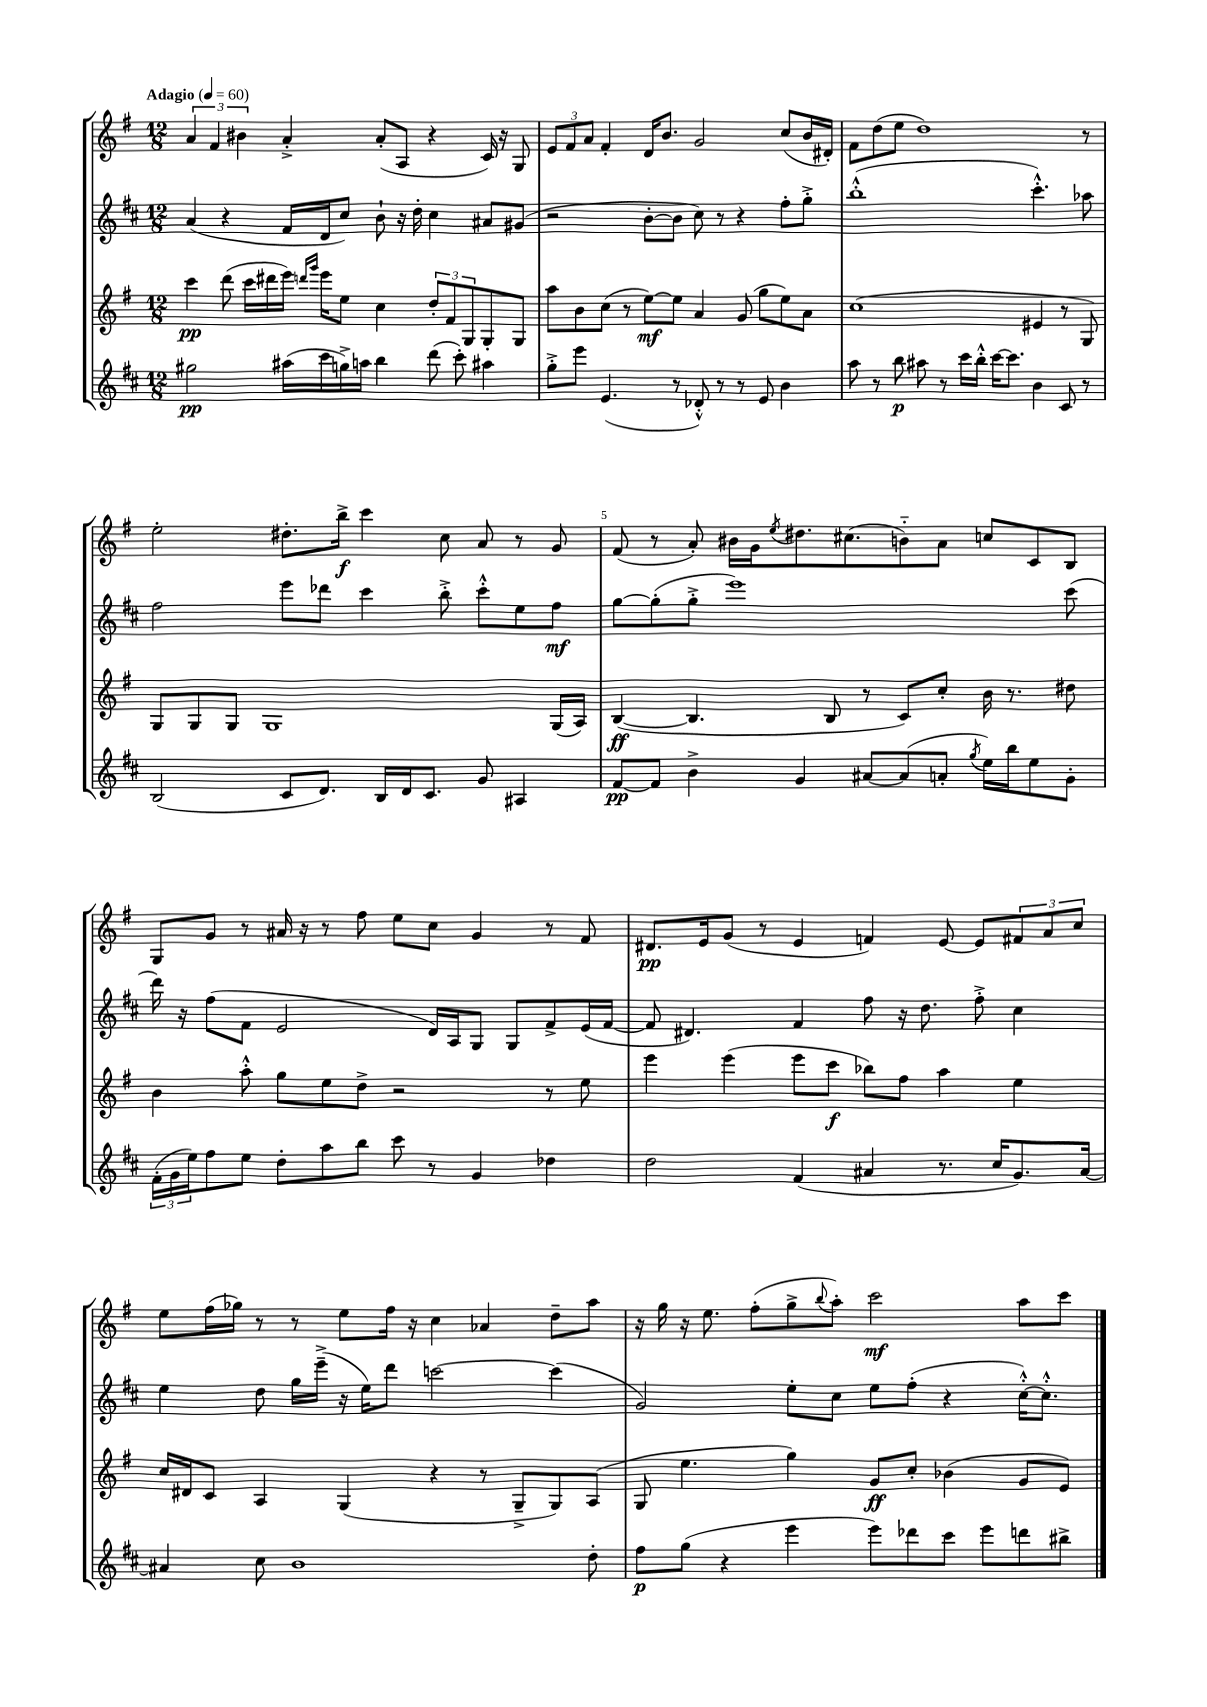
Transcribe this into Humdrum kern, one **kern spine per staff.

**kern	**kern	**kern	**kern
*staff4	*staff3	*staff2	*staff1
*clefG2	*clefG2	*clefG2	*clefG2
*k[f#c#]	*k[f#]	*k[f#c#]	*k[f#]
*M12/8	*M12/8	*M12/8	*M12/8
*MM60	*MM60	*MM60	*MM60
2gg#\	4ccc\	(4a/	6a/
.	.	.	6f#/
.	(8ddd\	4r	.
.	.	.	6b#\
.	16ccc\LL	.	.
.	16ddd#\	.	.
(16aa#\LL	16eee\JJ)	16f#/LL	4a'^/
.	16qqddd/LL	.	.
.	16qqggg/JJ	.	.
16ccc#\	16eee\LK	16d/J	.
16gg^\)	8ee\J	8cc#/J)	.
16aa\JJ	.	.	.
4bb\	4cc\	8b`\	(8a'/L
.	.	16r	8A/J
.	.	16dd'\	.
(8ddd\	12dd'/L	4cc#\	4r
.	12f#/	.	.
8ccc#'\)	.	.	.
.	12G/	.	.
4aa#\	8G'/	8a#/L	16c/)
.	.	.	16r
.	8G/J	(8g#/J	8G/
=	=	=	=
8gg'^\L	8aa\L	2r	12e/L
.	.	.	12f#/
8eee\J	8b\	.	.
.	.	.	12a/J
(4.e/	(8cc\J	.	4f#'/
.	8r	.	.
.	[8ee\L)	[8b'\L	16d/LK
.	.	.	8.b/J
8r	8ee\]J	8b\]J	.
8d-'^^/)	4a/	8cc#\)	2g/
8r	.	8r	.
8r	(8g/	4r	.
8e/	8gg\L	.	.
4b\	8ee\)	8ff#'\L	(8cc/L
.	8a\J	8gg'^\J	16b/L
.	.	.	16d#'/JJ)
=	=	=	=
8aa\	(1cc	(1bb'^^	8f#\L
8r	.	.	(8dd\
8bb\	.	.	8ee\J
8aa#\	.	.	1dd)
8r	.	.	.
16ccc#\LL	.	.	.
16bb'^^\JJ	.	.	.
[16ccc#\LK	.	.	.
8.ccc#\]J	.	.	.
4b\	4e#/	4.ccc#'^^\)	.
8c#/	8r	.	.
8r	8G/)	8aa-\	8r
=	=	=	=
(2B/	8G/L	2ff#\	2ee'\
.	8G/	.	.
.	8G/J	.	.
.	1G	.	.
8c#/L	.	8eee\L	8.dd#'\L
8.d/J)	.	8ddd-\J	.
.	.	.	16bb^\Jk
.	.	4ccc#\	4ccc\
16B/LL	.	.	.
16d/J	.	.	.
8.c#/J	.	.	.
.	.	8bb'^\	8cc\
8g/	.	8ccc#'^^\L	8a/
4A#/	.	8ee\	8r
.	(16G/LL	8ff#\J	8g/
.	16A/JJ)	.	.
=	=	=	=
[8f#/L	([4B/	[8gg\L	(8f#/
8f#/]J	.	(8gg'\]	8r
4b^\	4.B/]	8gg'^\J	8a'/)
.	.	1eee)	16b#\LL
.	.	.	16g\J
.	.	.	8qee/
4g/	.	.	8.dd#\
.	8B/	.	.
.	.	.	(8.cc#\
[8a#/L	8r	.	.
(8a#/]	8c/L)	.	8b'~\)
8a'/J	8cc'/J	.	8a\J
8qgg/	.	.	.
16ee\LL)	16b\	.	8cc/L
16bb\J	8.r	.	.
8ee\	.	.	8c/
8g'\J	8dd#\	(8ccc#\	8B/J
=	=	=	=
(24f#'\LL	4b\	16ddd\)	8G/L
24g\	.	.	.
.	.	16r	.
24ee\J)	.	.	.
8ff#\	.	(8ff#\L	8g/J
8ee\J	8aa'^^\	8f#\J	8r
8dd'\L	8gg\L	2e/	16a#/
.	.	.	16r
8aa\	8ee\	.	8r
8bb\J	8dd^\J	.	8ff#\
8ccc#\	2r	.	8ee\L
8r	.	16d/LL)	8cc\J
.	.	16A/J	.
4g/	.	8G/J	4g/
.	.	8G/L	.
4dd-\	8r	8f#^/	8r
.	8ee\	(16e/L	8f#/
.	.	[16f#/JJ	.
=	=	=	=
2dd\	4eee\	8f#/]	8.d#/L
.	.	4.d#/)	.
.	.	.	16e/k
.	(4eee\	.	(8g/J
.	.	.	8r
(4f#/	8eee\L	4f#/	4e/
.	8ccc\J	.	.
4a#/	8bb-\L)	8ff#\	4f/)
.	8ff#\J	16r	.
.	.	8.dd\	.
8.r	4aa\	.	[8e/
.	.	8ff#'^\	8e/]L
16cc#/LK	.	.	.
8.g/)	4ee\	4cc#\	12f#/
.	.	.	12a/
.	.	.	12cc/J
[16a#/Jk	.	.	.
=	=	=	=
4a#/]	16cc/LL	4ee\	8ee\L
.	16d#/J	.	.
.	8c/J	.	(16ff#\L
.	.	.	16gg-\JJ)
8cc#\	4A/	8dd\	8r
1b	.	16gg\LL	8r
.	.	(16eee~^\JJ	.
.	(4G/	16r	8ee\L
.	.	16ee\LK)	.
.	.	8ddd\J	16ff#\Jk
.	.	.	16r
.	4r	[2ccc\	4cc\
.	8r	.	4a-/
.	8G~^/L	.	.
.	8G/)	(4ccc\]	8dd~\L
8dd'\	(8A/J	.	8aa\J
=	=	=	=
8ff#\L	8G/	2g/)	16r
.	.	.	16gg\
(8gg\J	4.ee\	.	16r
.	.	.	8.ee\
4r	.	.	.
.	.	.	(8ff#'\L
4eee\	4gg\)	8ee'\L	8gg^\
.	.	.	8qqbb/
.	.	8cc#\J	8aa'\J)
8eee\L)	8g/L	8ee\L	2ccc\
8ddd-\	8cc'/J	(8ff#'\J	.
8ccc#\J	(4b-\	4r	.
8eee\L	.	.	.
8ddd\	8g/L	[16cc#'^^\LK)	8aa\L
.	.	8.cc#'^^\]J	.
8bb#^\J	8e/J)	.	8ccc\J
==	==	==	==
*-	*-	*-	*-
